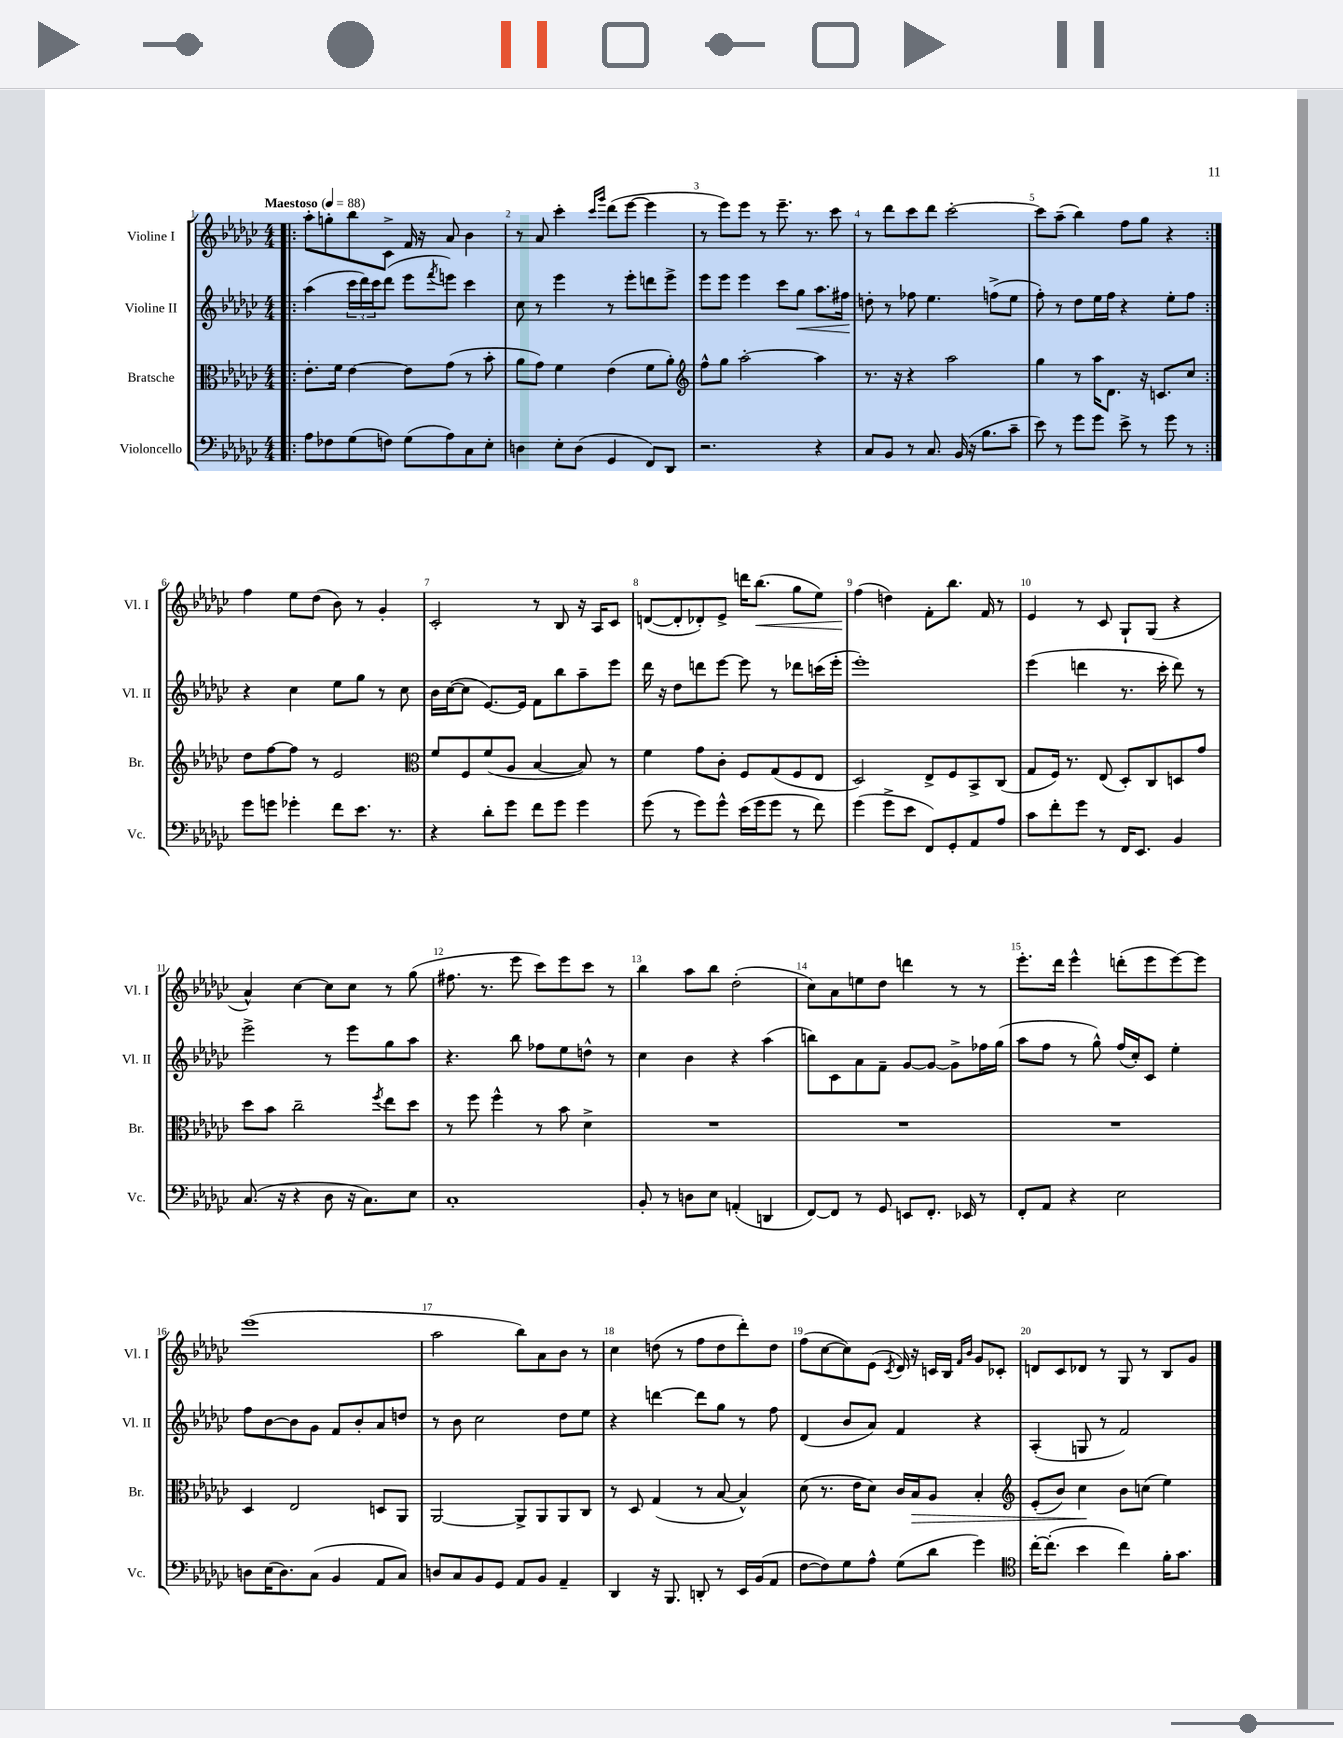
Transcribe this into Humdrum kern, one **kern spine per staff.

**kern	**kern	**dynam	**kern	**dynam	**kern	**dynam
*part4	*part3	*part3	*part2	*part2	*part1	*part1
*staff4	*staff3	*staff3	*staff2	*staff2	*staff1	*staff1
*I"Violoncello	*I"Bratsche	*	*I"Violine II	*	*I"Violine I	*
*I'Vc.	*I'Br.	*	*I'Vl. II	*	*I'Vl. I	*
*clefF4	*clefC3	*	*clefG2	*	*clefG2	*
*k[b-e-a-d-g-c-]	*k[b-e-a-d-g-c-]	*	*k[b-e-a-d-g-c-]	*	*k[b-e-a-d-g-c-]	*
*M4/4	*M4/4	*	*M4/4	*	*M4/4	*
*MM88	*MM88	*	*MM88	*	*MM88	*
=1!|:	=1!|:	=1!|:	=1!|:	=1!|:	=1!|:	=1!|:
!	!	!	!	!	!LO:TX:a:B:t=Maestoso	!
8A-\L	8.e-'\L	.	(4aa-\	.	8aa-'\L	.
8F-X\	.	.	.	.	8ggn'\	.
.	16f\Jk	.	.	.	.	.
(8G-\	[4e-\	.	24ccc-\LL	.	8bb-\	.
.	.	.	24ddd-\)	.	.	.
.	.	.	24ccc-\J	.	.	.
8Fn\J)	.	.	(8ddd-\J	.	8c-^\J	.
(8G-\L	8e-\L]	.	8eee-\L	.	16f/	.
.	.	.	.	.	16r	.
.	.	.	8qfff/	.	.	.
8A-\)	(8g-\J	.	8eeen\J)	.	8a-/	.
8C-\	8r	.	4ccc-\	.	4b-\	.
8E-'\J	8b-'\	.	.	.	.	.
=2	=2	=2	=2	=2	=2	=2
4Dn\	8a-\L	.	8cc-\	.	8r	.
.	8g-\J)	.	8r	.	8a-/	.
8E-'\L	4f\	.	4eee-\	.	4ccc-'\	.
(8D\J	.	.	.	.	.	.
.	.	.	.	.	16qqccc-/LL	.
.	.	.	.	.	16qqggg-/JJ	.
4GG-/	(4e-\	.	8r	.	(8ddd-\L	.
.	.	.	8eee-'\L	.	[8eee-\J	.
8FF/L)	8f\L	.	8dddn\	.	4eee-\]	.
8DD-/J	8a-'\J)	.	8eee-^\J	.	.	.
=3	=3	=3	=3	=3	=3	=3
*	*clefG2	*	*	*	*	*
2.r	8ff^^\L	.	8eee-\L	.	8r	.
.	8gg-\J	.	8eee-\J	.	8eee-\L)	.
.	[2aa-'\	.	4eee-\	.	8eee-\J	.
.	.	.	.	.	8r	.
.	.	.	8ccc-\L	.	8.eee-~\	.
!	!	!	!	!LO:HP:b	!	!
.	.	.	8gg-\J	<	.	.
.	.	.	.	.	8.r	.
4r	4aa-\]	.	8.aa-\L	.	.	.
.	.	.	.	.	8ccc-\	.
.	.	.	16ff#X\Jk	.	.	.
=4	=4	=4	=4	=4	=4	=4
8C-/L	8.r	.	8ddn'\	.	8r	.
8BB-/J	.	.	8r	[	8ddd-\L	.
.	16r	.	.	.	.	.
8r	4r	.	8ff-X\	.	8ccc-\	.
8.C-/	.	.	4.ee-\	.	8ddd-\J	.
.	2aa-\	.	.	.	[2ccc-'\	.
(16BB-/	.	.	.	.	.	.
16r	.	.	.	.	.	.
8.B-\L	.	.	.	.	.	.
.	.	.	(8ffn^\L	.	.	.
8c-~\J	.	.	8ee-\J	.	.	.
=5	=5	=5	=5	=5	=5	=5
8e-\)	4gg-\	.	8ff'\)	.	8ccc-\L]	.
8r	.	.	8r	.	(8aa-~\J	.
8g-\L	8r	.	8dd-\L	.	4bb-\)	.
8g-\J	16aa-\KL	.	16ee-\L	.	.	.
.	8.d-\J	.	16ff\JJ	.	.	.
8e-^\	.	.	4r	.	8ff\L	.
8r	16r	.	.	.	8gg-\J	.
.	8.cn/L	.	.	.	.	.
8g-\	.	.	8ee-'\L	.	4r	.
8r	8cc-/J	.	8ff\J	.	.	.
!!LO:LB:g=z
=6:|!	=6:|!	=6:|!	=6:|!	=6:|!	=6:|!	=6:|!
8g-\L	8dd-\L	.	4r	.	4ff\	.
8gn\J	[8ff\	.	.	.	.	.
4g-X'\	8ff\J]	.	4cc-\	.	8ee-\L	.
.	8r	.	.	.	(8dd-\J	.
8f\L	2e-/	.	8ee-\L	.	8b-\)	.
8.e-\J	.	.	8gg-\J	.	8r	.
.	.	.	8r	.	4g-'/	.
8.r	.	.	.	.	.	.
.	.	.	8cc-\	.	.	.
=7	=7	=7	=7	=7	=7	=7
*	*clefC3	*	*	*	*	*
4r	8f/L	.	16b-\LL	.	2c-'/	.
.	.	.	([16cc-\J	.	.	.
.	8F/	.	8cc-\J]	.	.	.
8d-'\L	(8f/	.	[8.e-/L)	.	.	.
8g-\J	8A-/J	.	.	.	.	.
.	.	.	16e-/Jk]	.	.	.
8f\L	[4B-/	.	8f\L	.	8r	.
8g-\J	.	.	8bb-\	.	8B-/	.
4g-\	8B-/])	.	8aa-~\	.	16r	.
.	.	.	.	.	16A-/KL	.
.	8r	.	8eee-\J	.	8c-/J	.
=8	=8	=8	=8	=8	=8	=8
(8g-\	4f\	.	16ddd-\	.	([8dn/L	.
.	.	.	16r	.	.	.
8r	.	.	8dd-\L	.	8d'/]	.
8g-\L)	8g-\L	.	8dddn\	.	8d-X'/)	.
8g-^^\J	8c-'\J	.	[8eee-\J	.	8e-^/J	.
(16e-\LL	8F/L	.	8eee-\]	.	16dddn\KL	.
!	!	!	!	!	!	!LO:HP:b
16g-\J	.	.	.	.	(8.bb-\J	<
8g-\J	(8G-/	.	8r	.	.	.
8r	8F/	.	8ddd-X\L	.	8gg-\L	.
8f\)	8E-/J	.	(16cccn\L	.	8ee-\J)	.
.	.	.	16eee-'\JJ	.	.	.
=9	=9	=9	=9	=9	=9	=9
(4g-\	2D-/)	.	1eee-')	.	(4ff\	.
8g-^\L	.	.	.	.	4ddn\)	[
8e-\J	.	.	.	.	.	.
8FF/L)	8E-^/L	.	.	.	8f'\L	.
8GG-'/	8F/	.	.	.	8.bb-\J	.
8AA-/	8BB-^/	.	.	.	.	.
.	.	.	.	.	16f/	.
8A-/J	(8C-/J	.	.	.	8r	.
=10	=10	=10	=10	=10	=10	=10
8c-\L	8G-/L	.	(4eee-\	.	4e-/	.
8f'\	16F/Jk)	.	.	.	.	.
.	8.r	.	.	.	.	.
8g-\J	.	.	4dddn\	.	8r	.
8r	(8E-/	.	.	.	8c-/	.
16FF/KL	8D-'/L)	.	8.r	.	8G-`/L	.
8.EE-/J	.	.	.	.	.	.
.	8C-/	.	.	.	(8G-/J	.
.	.	.	16ccc-'\	.	.	.
4BB-/	8Dn/	.	8ddd\)	.	4r	.
.	8g-/J	.	8r	.	.	.
!!LO:LB:g=z
=11	=11	=11	=11	=11	=11	=11
(8.C-/	8dd-\L	.	2eee-^\	.	4a-^^/)	.
.	8b-\J	.	.	.	.	.
16r	.	.	.	.	.	.
4r	2cc-~\	.	.	.	[4cc-\	.
8D-\	.	.	8r	.	8cc-\L]	.
16r	.	.	8eee-\L	.	8cc-\J	.
8.C-\L)	.	.	.	.	.	.
.	8qff/	.	.	.	.	.
.	8ee-\L	.	8gg-\	.	8r	.
8E-\J	8dd-\J	.	8aa-\J	.	(8gg-\	.
=12	=12	=12	=12	=12	=12	=12
1C-'	8r	.	4.r	.	8.ff#X\	.
.	8ff\	.	.	.	.	.
.	.	.	.	.	8.r	.
.	4ff^^\	.	.	.	.	.
.	.	.	8bb-\	.	8eee-\	.
.	8r	.	8ff-X\L	.	8ccc-\L)	.
.	8b-\	.	8ee-\	.	8eee-\	.
.	4d-^\	.	8ddn^^\J	.	8ccc-\J	.
.	.	.	8r	.	8r	.
=13	=13	=13	=13	=13	=13	=13
8BB-'/	1r	.	4cc-\	.	4bb-\	.
8r	.	.	.	.	.	.
8Dn\L	.	.	4b-\	.	8aa-\L	.
8E-\J	.	.	.	.	8bb-\J	.
(4AAn'/	.	.	4r	.	(2dd-'\	.
4DDn/	.	.	(4aa-\	.	.	.
=14	=14	=14	=14	=14	=14	=14
[8FF/L)	1r	.	8bbn\L)	.	8cc-\L)	.
8FF/J]	.	.	8c-\	.	8a-\	.
8r	.	.	8a-\	.	8een\	.
8GG-/	.	.	8f~\J	.	8dd-\J	.
8EEn/L	.	.	[8g-/L	.	4dddn\	.
8.FF'/J	.	.	8g-/J_	.	.	.
.	.	.	8g-^\L]	.	8r	.
16EE-X/	.	.	.	.	.	.
8r	.	.	16ff-X\L	.	8r	.
.	.	.	(16gg-\JJ	.	.	.
=15	=15	=15	=15	=15	=15	=15
8FF'/L	1r	.	8aa-\L	.	8.eee-'\L	.
8AA-/J	.	.	8ff\J	.	.	.
.	.	.	.	.	16ddd-\Jk	.
4r	.	.	8r	.	4eee-^^\	.
.	.	.	8gg-^^\)	.	.	.
2E-\	.	.	(16ff/LL	.	(8dddn'\L	.
.	.	.	16cc-'/J)	.	.	.
.	.	.	8c-/J	.	8eee-\	.
.	.	.	4ee-'\	.	[8eee-\)	.
.	.	.	.	.	8eee-\J]	.
!!LO:LB:g=z
=16	=16	=16	=16	=16	=16	=16
8Dn\L	4D-/	.	8ff\L	.	(1eee-	.
(16E-\K	.	.	[8b-\	.	.	.
8.D\)	.	.	.	.	.	.
.	2E-/	.	8b-\]	.	.	.
(8C-\J	.	.	8g-\J	.	.	.
4BB-/	.	.	8f/L	.	.	.
.	.	.	8b-'/	.	.	.
8AA-/L	8Dn/L	.	8a-/	.	.	.
8C-/J)	8AA-/J	.	8ddn/J	.	.	.
=17	=17	=17	=17	=17	=17	=17
8Dn/L	[2AA-/	.	8r	.	2aa-\	.
8C-/	.	.	8b-\	.	.	.
8BB-/	.	.	2cc-\	.	.	.
8GG-/J	.	.	.	.	.	.
8AA-/L	8AA-^/L]	.	.	.	8bb-\L)	.
8BB-/J	8AA-/	.	.	.	8a-\	.
4AA-~/	8AA-/	.	8dd-\L	.	8b-\J	.
.	8C-/J	.	8ee-\J	.	8r	.
=18	=18	=18	=18	=18	=18	=18
4DD-/	8r	.	4r	.	4cc-\	.
.	8D-/	.	.	.	.	.
16r	(4G-/	.	[4dddn\	.	(8ddn\	.
8.BBB-/	.	.	.	.	.	.
.	.	.	.	.	8r	.
8DDn'/	8r	.	8ddd\L]	.	8ff\L	.
8r	[8B-/	.	8gg-\J	.	8dd\	.
16EE-/LL	4B-^^/])	.	8r	.	8ddd-'\)	.
(16BB-/J	.	.	.	.	.	.
8AA-/J	.	.	8ff\	.	8dd\J	.
=19	=19	=19	=19	=19	=19	=19
[8F\L	(8d-\	.	(4d-/	.	(8ff\L	.
8F\])	8.r	.	.	.	[8cc-\	.
8G-\	.	.	8b-/L	.	8cc-\])	.
.	16e-\KL	.	.	.	.	.
8A-^^\J	8d-\J)	.	8a-/J)	.	(8e-\J	.
.	.	.	.	.	8qc-/	.
(8G-\L	16c-/LL	.	4f/	.	16d-/)	.
!	!	!LO:HP:b	!	!	!	!
.	16B-/J	>	.	.	16r	.
8d-\J	8A-/J	.	.	.	16cn/LL	.
.	.	.	.	.	16B-/JJ	.
.	.	.	.	.	16qqf/LL	.
.	.	.	.	.	16qqb-/JJ	.
4g-\)	4B-'/	.	4r	.	8g-/L	.
.	.	.	.	.	8c-X'/J	.
=20	=20	=20	=20	=20	=20	=20
*clefC4	*clefG2	*	*	*	*	*
[16cc-'\KL	(8e-'/L	.	(4A-'/	.	8dn/L	.
(8.cc-'\J]	.	.	.	.	.	.
.	8b-/J)	.	.	.	8c-/	.
4b-\	4cc-\	.	8Gn/	.	8d-X/J	.
.	.	.	8r	.	8r	.
4cc-\)	8b-\L	]	2f/)	.	8G-/	.
.	(8ccn\J	.	.	.	8r	.
16f'\KL	4ee-\)	.	.	.	8B-/L	.
8.g-\J	.	.	.	.	.	.
.	.	.	.	.	8g-/J	.
==	==	==	==	==	==	==
*-	*-	*-	*-	*-	*-	*-
